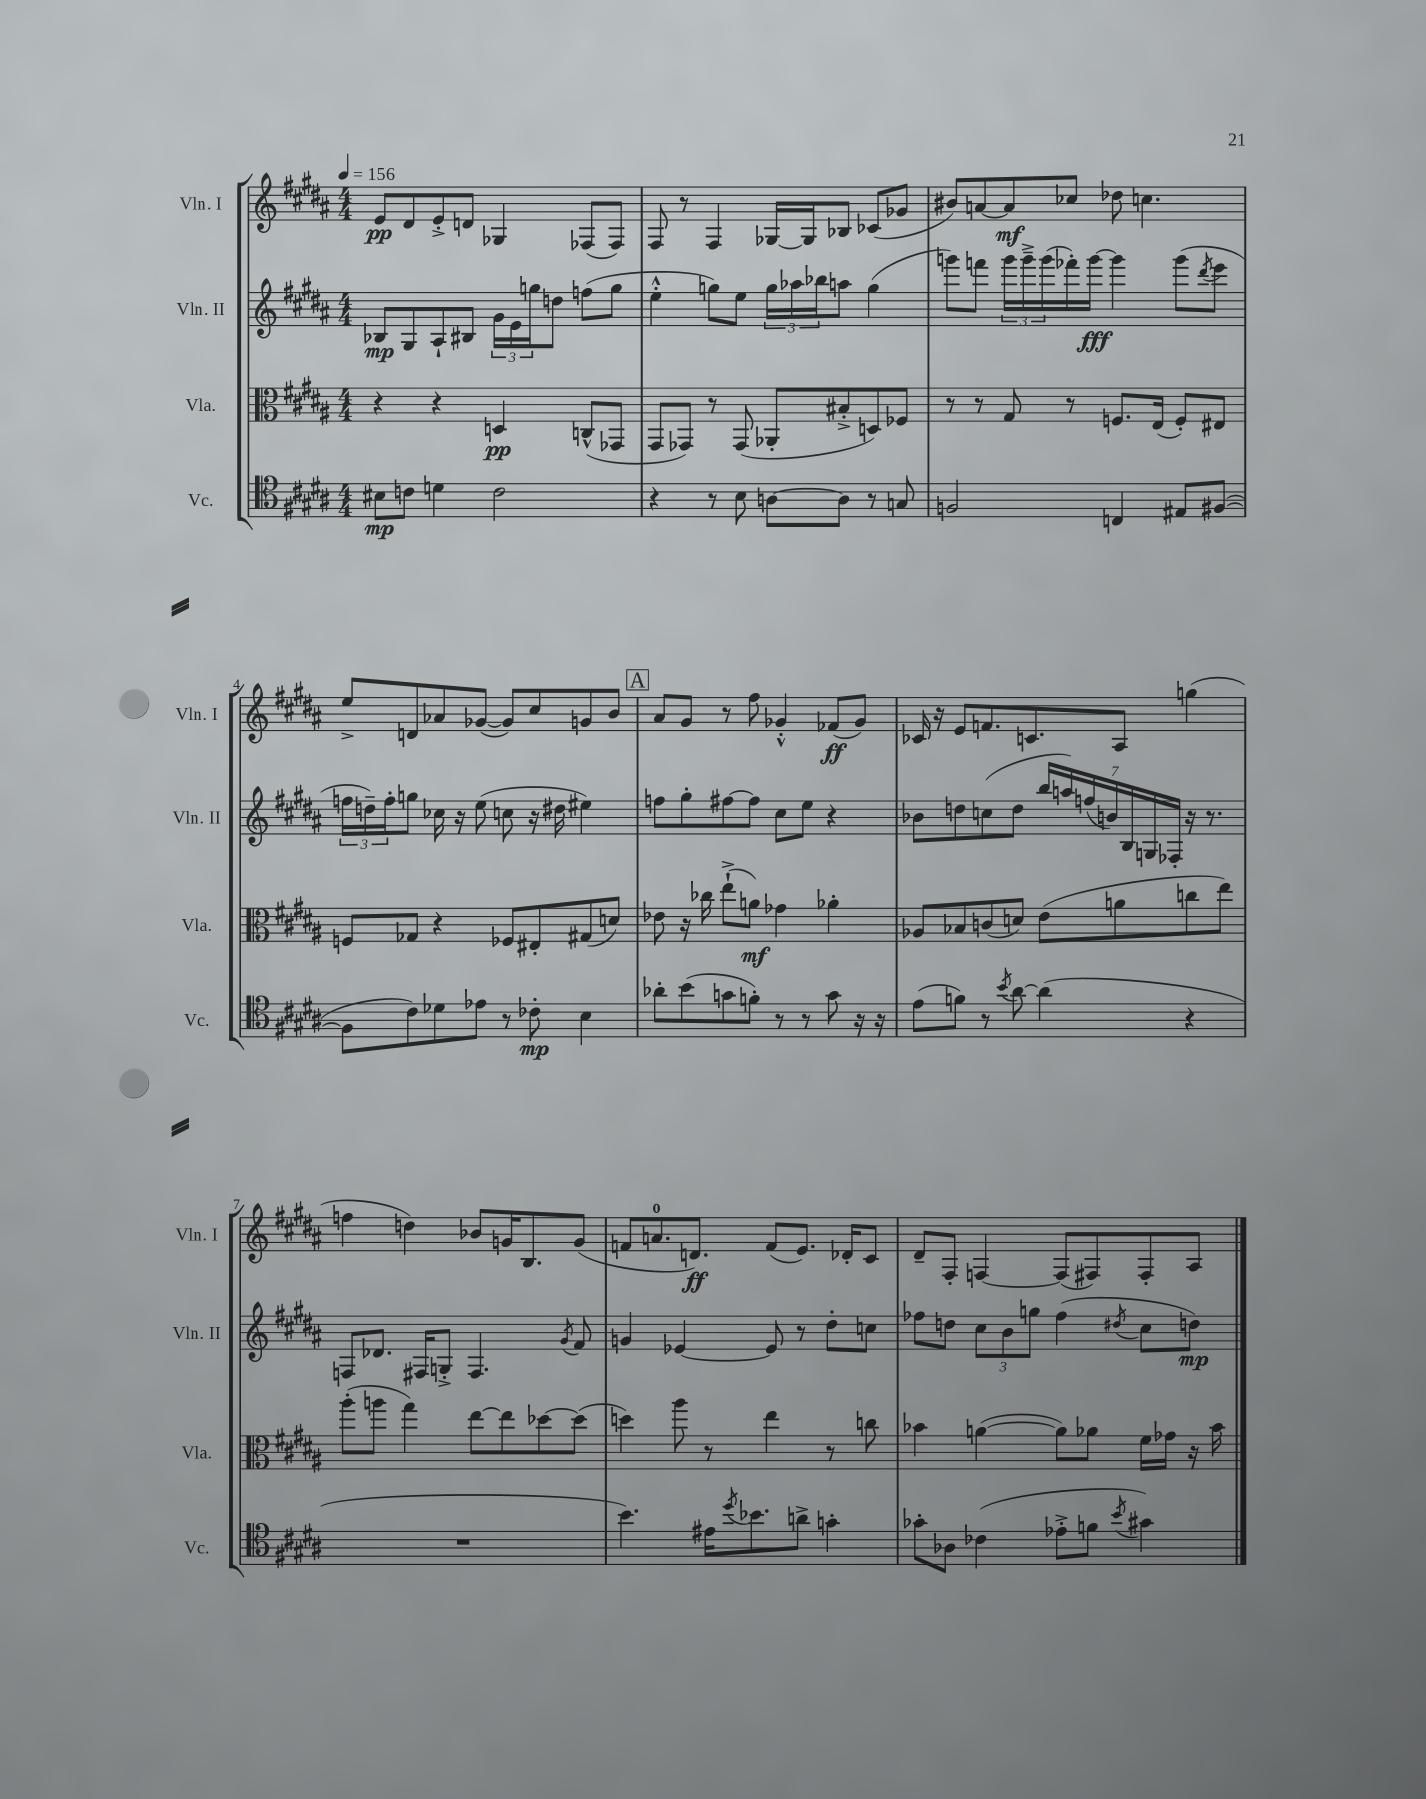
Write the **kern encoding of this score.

**kern	**dynam	**kern	**dynam	**kern	**dynam	**kern	**dynam
*part4	*part4	*part3	*part3	*part2	*part2	*part1	*part1
*staff4	*staff4	*staff3	*staff3	*staff2	*staff2	*staff1	*staff1
*I"Vc.	*	*I"Vla.	*	*I"Vln. II	*	*I"Vln. I	*
*I'Vc.	*	*I'Vla.	*	*I'Vln. II	*	*I'Vln. I	*
*clefC4	*	*clefC3	*	*clefG2	*	*clefG2	*
*k[f#c#g#d#a#]	*	*k[f#c#g#d#a#]	*	*k[f#c#g#d#a#]	*	*k[f#c#g#d#a#]	*
*M4/4	*	*M4/4	*	*M4/4	*	*M4/4	*
*MM156	*	*MM156	*	*MM156	*	*MM156	*
=1	=1	=1	=1	=1	=1	=1	=1
8B#X\L	mp	4r	.	8B-X/L	mp	8e/L	pp
8cn\J	.	.	.	8G#/	.	8d#/	.
4dn\	.	4r	.	8A#`/	.	8e'^/	.
.	.	.	.	8B#X/J	.	8dn/J	.
2c\	.	4Dn/	pp	24g#\LL	.	4G-X/	.
.	.	.	.	24e\	.	.	.
.	.	.	.	24ggn\J	.	.	.
.	.	.	.	8ddn\J	.	.	.
.	.	(8Cn^^/L	.	(8ffn\L	.	(8F-X/L	.
.	.	8GG-X/J	.	8gg\J	.	8F-/J)	.
=2	=2	=2	=2	=2	=2	=2	=2
4r	.	8GG#/L	.	4ee'^^\	.	8F#/	.
.	.	8GG-X/J)	.	.	.	8r	.
8r	.	8r	.	8ggn\L)	.	4F#/	.
8B\	.	(8GG-/	.	8ee\J	.	.	.
[8An\L	.	8AA-X'/L	.	24gg\LL	.	[16G-X/LL	.
.	.	.	.	24aa-X\	.	.	.
.	.	.	.	.	.	16G-/J]	.
.	.	.	.	24bb-X\J	.	.	.
8A\J]	.	8B#X'^/	.	8aan\J	.	8B-X/J	.
8r	.	8Dn/)	.	(4gg\	.	(8c-X/L	.
8Gn/	.	8F-X/J	.	.	.	8g-X/J	.
=3	=3	=3	=3	=3	=3	=3	=3
2Fn/	.	8r	.	8gggn\L)	.	8b#X/L)	.
.	.	8r	.	8fffn\J	.	[8an/	.
.	.	8G#/	.	24ggg\LL	.	8a/]	mf
.	.	.	.	24ggg~^\	.	.	.
.	.	.	.	(24ggg\	.	.	.
.	.	8r	.	16fff-X'\)	.	8cc-X/J	.
.	.	.	.	[16ggg\JJ	fff	.	.
4Cn/	.	8.Fn/L	.	4ggg\]	.	8dd-X\	.
.	.	.	.	.	.	4.ccn\	.
.	.	(16E/Jk	.	.	.	.	.
8E#X/L	.	8F'/L)	.	(8ggg\L	.	.	.
.	.	.	.	8qddd#/	.	.	.
([8F#X/J	.	8E#X/J	.	8eee\J	.	.	.
!!LO:LB:g=z
=4	=4	=4	=4	=4	=4	=4	=4
8F#\L]	.	8Fn/L	.	24ffn\LL	.	8ee^/L	.
.	.	.	.	24ddn~\)	.	.	.
.	.	.	.	24ff'\J	.	.	.
8c#\)	.	8G-X/J	.	8ggn\J	.	8dn/	.
8d-X\	.	4r	.	16cc-X\	.	8a-X/	.
.	.	.	.	16r	.	.	.
8e-X\J	.	.	.	(8ee\	.	([8g-X/J	.
8r	.	8F-X/L	.	8ccn\	.	8g-/L])	.
8c-X'\	mp	8E#X'/	.	16r	.	8cc#/	.
.	.	.	.	16dd#X\	.	.	.
4B\	.	(8G#X/	.	4ee#X\)	.	8gn/	.
.	.	8dn/J)	.	.	.	8b/J	.
!!LO:REH:place=s1:t=A
=5	=5	=5	=5	=5	=5	=5	=5
8a-X'\L	.	8e-X\	.	8ffn\L	.	8a#/L	.
(8b\	.	16r	.	8gg#'\	.	8g#/J	.
.	.	16cc-X\	.	.	.	.	.
8gn\	.	(8ee`^\L	.	[8ff#X\	.	8r	.
8fn'\J)	.	8an\J)	mf	8ff#\J]	.	8ff#\	.
8r	.	4g-X\	.	8cc#\L	.	4g-X'^^/	.
8r	.	.	.	8ee\J	.	.	.
8g\	.	4a-X'\	.	4r	.	(8f-X/L	ff
16r	.	.	.	.	.	8g-/J)	.
16r	.	.	.	.	.	.	.
=6	=6	=6	=6	=6	=6	=6	=6
(8e\L	.	8A-X/L	.	8b-X\L	.	16c-X/	.
.	.	.	.	.	.	16r	.
8fn\J)	.	8B-X/	.	8ddn\	.	8e/L	.
8r	.	(8cn/	.	(8ccn\	.	8.fn/	.
8qb/	.	.	.	.	.	.	.
[8a#\	.	8dn/J)	.	8dd\J	.	.	.
.	.	.	.	.	.	8.cn/	.
(4a#\]	.	(8e\L	.	28bb/LL	.	.	.
.	.	.	.	28aan/)	.	.	.
.	.	.	.	(28ffn/	.	.	.
.	.	.	.	28bn/)	.	.	.
.	.	8an\	.	.	.	8A#/J	.
.	.	.	.	28B/	.	.	.
.	.	.	.	28Gn/	.	.	.
.	.	.	.	28F-X'/JJ	.	.	.
4r	.	8ccn\	.	16r	.	(4ggn\	.
.	.	.	.	8.r	.	.	.
.	.	8ee\J)	.	.	.	.	.
!!LO:LB:g=z
=7	=7	=7	=7	=7	=7	=7	=7
1r	.	(8aa#'\L	.	8Fn/L	.	4ffn\	.
.	.	8aan\J	.	8.d-X/J	.	.	.
.	.	4gg#\)	.	.	.	4ddn\)	.
.	.	.	.	16F#X/KL	.	.	.
.	.	.	.	8Gn'^/J	.	.	.
.	.	[8ee\L	.	4.F#/	.	8b-X/L	.
.	.	8ee\]	.	.	.	16gn/K	.
.	.	.	.	.	.	8.B/	.
.	.	[8dd-X\	.	.	.	.	.
.	.	.	.	8qg#/	.	.	.
.	.	(8dd-\J]	.	8f#/	.	(8g/J	.
=8	=8	=8	=8	=8	=8	=8	=8
4.b\)	.	4ddn\)	.	4gn/	.	8fn/L	.
.	.	.	.	.	.	8.an/	.
.	.	8aa#\	.	[4e-X/	.	.	.
.	.	.	.	.	.	8.dn/J)	ff
16e#X\KL	.	8r	.	.	.	.	.
8qdd#/	.	.	.	.	.	.	.
8.b-X\	.	.	.	.	.	.	.
.	.	4ee\	.	8e-/]	.	(8f/L	.
8an^\J	.	.	.	8r	.	8.e/J)	.
4gn'\	.	8r	.	8dd#'\L	.	.	.
.	.	.	.	.	.	16d-X'/KL	.
.	.	8ccn\	.	8ccn\J	.	8c#/J	.
=9	=9	=9	=9	=9	=9	=9	=9
8g-X'\L	.	4b-X\	.	8ff-X\L	.	8d#~/L	.
8A-X\J	.	.	.	8ddn\J	.	8F#'/J	.
(4c-X\	.	([4an\	.	12cc#\L	.	[4Fn/	.
.	.	.	.	12b\	.	.	.
.	.	.	.	12ggn\J	.	.	.
8e-X'^\L	.	8a\L])	.	(4ff-\	.	(8F/L]	.
8fn\J	.	8a-X\J	.	.	.	8F#X/)	.
8qb/	.	.	.	8qdd#X/	.	.	.
4g#X\)	.	16f#\LL	.	8cc#\L	.	8F#'/	.
.	.	16g-X\JJ	.	.	.	.	.
.	.	16r	.	8ddn\J)	mp	8A#/J	.
.	.	16b-\	.	.	.	.	.
==	==	==	==	==	==	==	==
*-	*-	*-	*-	*-	*-	*-	*-
